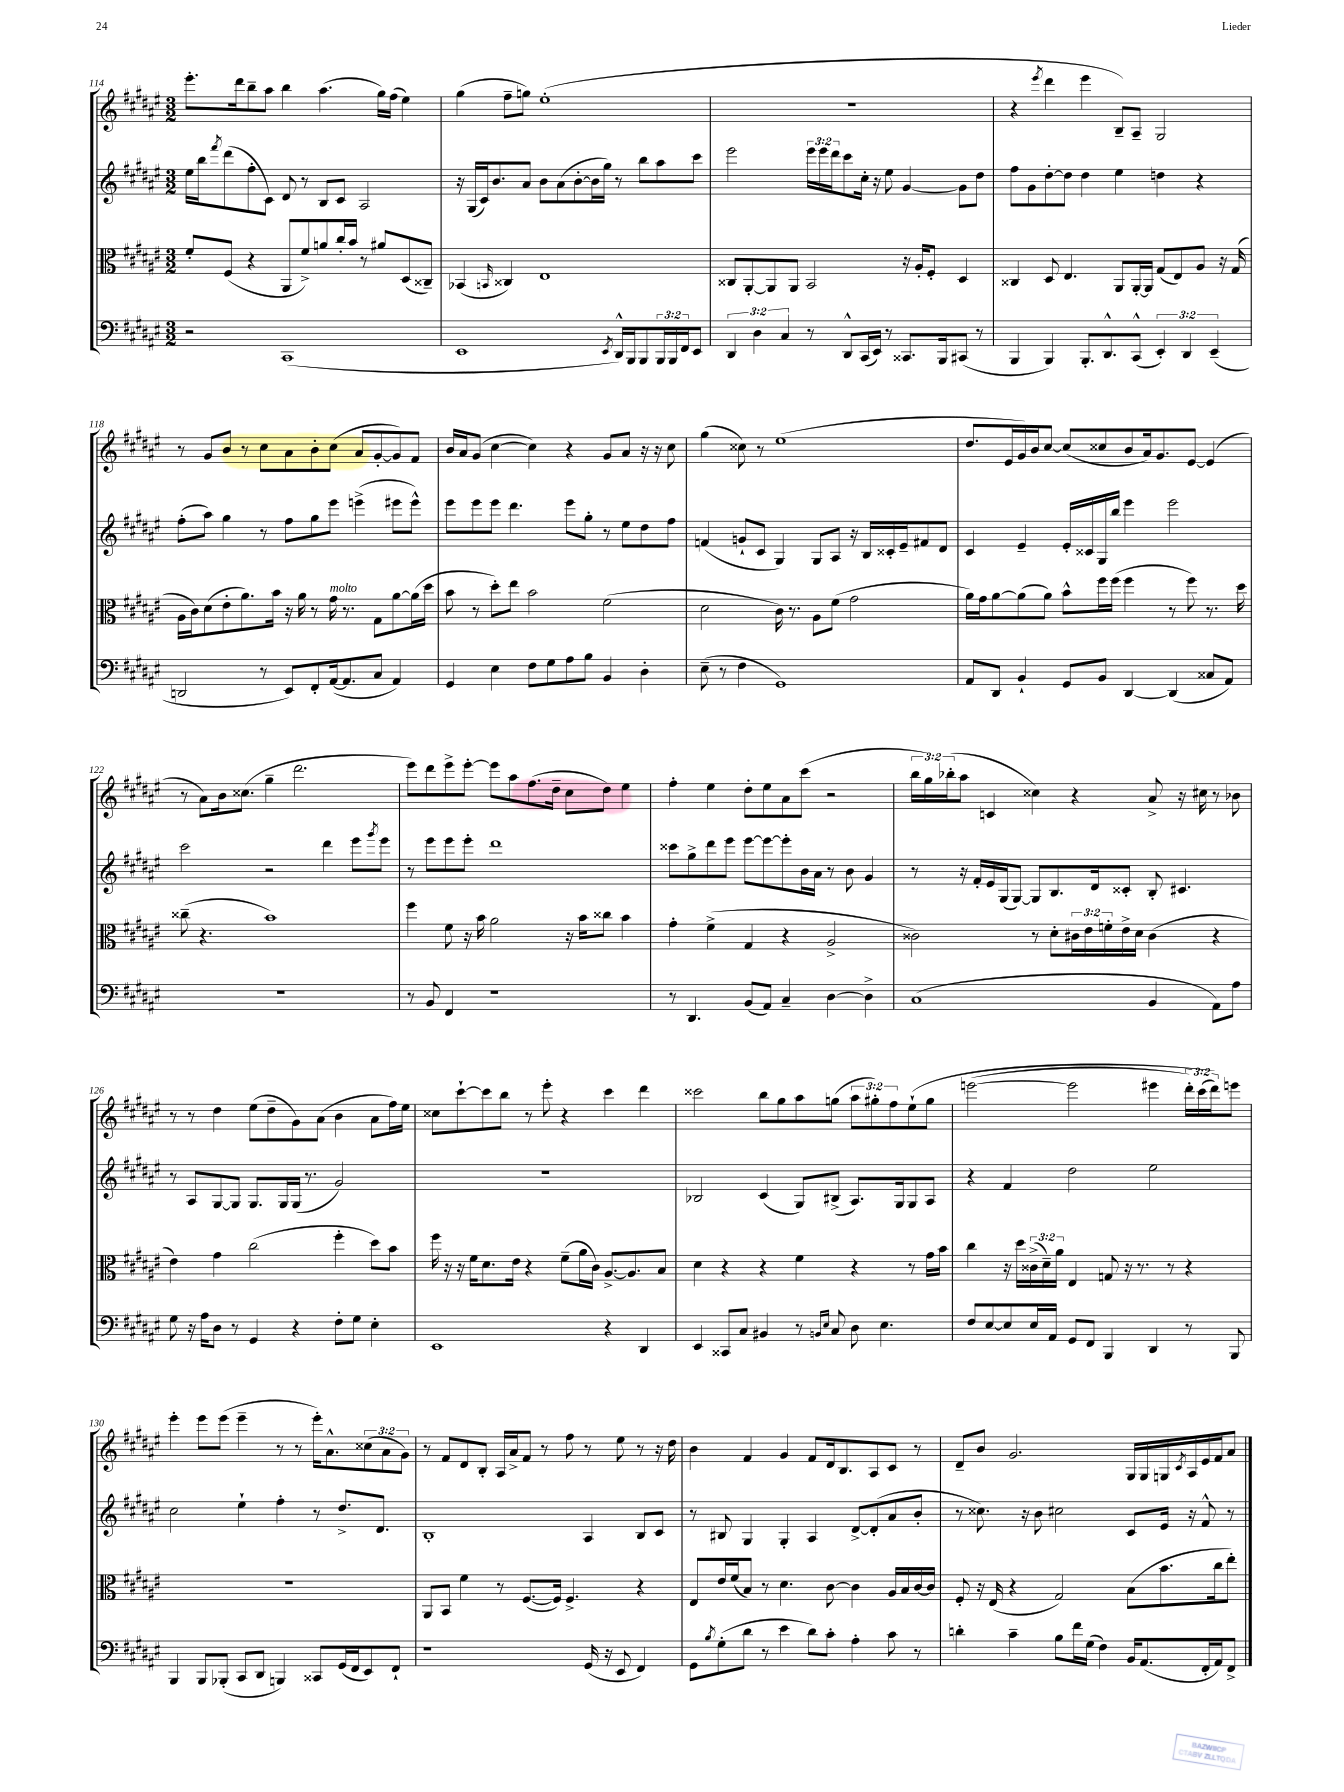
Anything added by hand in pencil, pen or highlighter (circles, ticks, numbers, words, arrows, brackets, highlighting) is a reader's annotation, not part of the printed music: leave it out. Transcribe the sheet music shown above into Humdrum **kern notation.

**kern	**kern	**kern	**kern
*part4	*part3	*part2	*part1
*staff4	*staff3	*staff2	*staff1
*clefF4	*clefC3	*clefG2	*clefG2
*k[f#c#g#d#a#e#]	*k[f#c#g#d#a#e#]	*k[f#c#g#d#a#e#]	*k[f#c#g#d#a#e#]
*M3/2	*M3/2	*M3/2	*M3/2
=114	=114	=114	=114
2r	8f#'/L	16ee#\LL	8.eee#'\L
.	.	16bb\J	.
.	.	8qfff#/	.
.	(8F#/J	(8ddd#\	.
.	.	.	16ddd#\k
.	4r	8ff#'\	8bb~\
.	.	8c#\J)	8aa#\J
(1CC#	8AA#/L	8d#/	4bb\
.	8f#^/)	8r	.
.	8an/	8B/L	(4.aa#\
.	16cc#'/L	8c#/J	.
.	16b/JJ	.	.
.	8r	2A#/	.
.	8a#X/L	.	16gg#\LL)
.	.	.	(16ff#\JJ
.	(8D#/	.	4ee#\)
.	8C##X~/J)	.	.
=115	=115	=115	=115
1EE#	(4BB-X/	16r	(4gg#\
.	.	(16G#/LL	.
.	.	16c#/J)	.
.	.	8.b/	.
.	16qqBBn/	.	.
.	4C##X/)	.	8ff#~\L
.	.	8a#/J	8ggn\J)
.	1E#	8b\L	(1ee#'
.	.	(8a#\	.
.	.	[8b'\	.
.	.	16b\L]	.
.	.	16gg#\JJ)	.
8qEE#/	.	.	.
16DD#^^/LL)	.	8r	.
16BBB/J	.	.	.
8BBB/	.	8bb\L	.
24BBB/L	.	8aa#\	.
24BBB/	.	.	.
24FF#/J	.	.	.
8EE#/J	.	8ccc#\J	.
=116	=116	=116	=116
6DD#/	8C##X/L	2eee#\	1.r
.	[8AA#'/	.	.
6D#\	.	.	.
.	8AA#/]	.	.
6C#/	.	.	.
.	8AA#/J	.	.
8r	2BB/	24eee#\LL	.
.	.	24eee#\	.
.	.	24ddd#\J	.
8DD#^^/L	.	8ccc#\	.
(16CC#/L	.	16cc#'\Jk	.
16EE#/JJ)	.	16r	.
8r	.	8ee#\	.
8.CC##X/L	16r	[4g#/	.
.	16A#'/KL	.	.
.	8F#'/J	.	.
16BBB/k	.	.	.
(8CC#X/J	4D#/	8g#\L]	.
8r	.	8dd#\J	.
=117	=117	=117	=117
4BBB/	4C##X/	8ff#\L	4r
.	.	8g#\	.
.	.	.	8qeee#/
4BBB/)	8D#/	[8dd#'\	4ddd#\
.	4.E#/	8dd#\J]	.
8.BBB'/L	.	4dd#\	4eee#\
8.DD#^^/	.	.	.
.	8AA#/L	4ee#\	8B~/L)
(8CC#^^/J	[16AA#'/L	.	8A#~/J
.	16AA#/JJ]	.	.
6EE#'/)	(8G#/L	4ddn\	2G#/
.	8E#/)	.	.
6DD#/	.	.	.
.	8A#/J	4r	.
(6EE#~/	.	.	.
.	16r	.	.
.	(16G#/	.	.
!!LO:LB:g=z
=118	=118	=118	=118
2DDn/	16A#\LL	(8ff#'\L	8r
.	16c#\J)	.	.
.	(8d#\	8aa#\J)	8g#/L
.	8e#'\	4gg#\	8b/J
.	8.a#\)	.	8r
8r	.	8r	8cc#\L
.	16b\Jk	.	.
8EE#/L)	16r	8ff#\L	8a#\
.	16a#\	.	.
8FF#'/	8r	8gg#\	8b'\
!	!LO:TX:a:i:t=molto	!	!
([16AA#/k	16g#\	8eee#\J	(8cc#\J
8.AA#/]	8.r	.	.
.	.	(4eeen^\	8a#/L
8C#/J	8G#\L	.	[8g#'/
4AA#/)	[8a#\	8eee#X\L	8g#/])
.	(16a#\L]	8eee#^^\J)	8f#/J
.	16dd#\JJ	.	.
=119	=119	=119	=119
4GG#/	8b\	8eee#\L	16b/LL
.	.	.	16a#/J
.	8r	8eee#\	(8g#/J
4E#\	8dd#'\L)	8eee#\J	[4cc#\
.	8ee#\J	4.ddd#\	.
8F#\L	2b\	.	4cc#\])
8G#\	.	.	.
8A#\	.	8eee#\L	4r
8B\J	.	8gg#'\J	.
4BB/	(2f#\	8r	8g#/L
.	.	8ee#\L	8a#/J
4D#'\	.	8dd#\	16r
.	.	.	16r
.	.	8ff#\J	8cc#\
=120	=120	=120	=120
(8E#~\	2d#\	(4fn/	(4gg#\
8r	.	.	.
4F#\	.	8gn`/L	8cc##X\)
.	.	8c#/J	8r
1GG#)	16c#\)	4G#/)	(1ee#
.	8.r	.	.
.	8A#\L	8G#/L	.
.	(8f#\J	8A#/J	.
.	2g#\	16r	.
.	.	16B/LL	.
.	.	16c##X'/	.
.	.	16e#~/J	.
.	.	8f#X/	.
.	.	8d#/J	.
=121	=121	=121	=121
8AA#/L	16a#\LL)	4c#/	8.dd#/L
.	16g#\J	.	.
8DD#/J	[8a#\	.	.
.	.	.	16e#/L
4BB`/	(8a#\]	4e#~/	16g#/)
.	.	.	16b/J
.	8a#\J)	.	[8cc#/J
8GG#/L	8b^^\L	16e#'/LL	(8cc#/L]
.	.	16c##X/	.
8BB/J	16ff#\L	16G#/	8cc##X/
.	(16ff#\JJ	16bb/JJ	.
[4DD#/	4ff#\	4eee#\	8b/
.	.	.	16a#/k)
.	.	.	8.g#/
(4DD#/]	8r	2eee#\	.
.	8ff#\)	.	[8e#/J
8C##X/L	8.r	.	(4e#/]
8AA#/J)	.	.	.
.	16dd#\	.	.
!!LO:LB:g=z
=122	=122	=122	=122
1.r	(8cc##X~\	2ccc#\	8r
.	4.r	.	8a#\L)
.	.	.	16b\k
.	.	.	(8.cc##X\J
.	1b)	2r	4gg#~\
.	.	.	2.ddd#\
.	.	4ddd#\	.
.	.	8eee#\L	.
.	.	8qggg#/	.
.	.	8eee#\J	.
=123	=123	=123	=123
8r	4ff#\	8r	8eee#\L)
8BB/	.	8eee#\L	8ddd#\
4FF#/	8f#\	8eee#\	8eee#^\
.	16r	8eee#'\J	[8eee#'\J
.	16b\	.	.
1r	2a#\	1ddd#	8eee#\L]
.	.	.	8aa#\
.	.	.	(8.ff#\
.	.	.	16dd#~\Jk
.	16r	.	8cc#\L
.	16b\KL	.	.
.	8cc##X\J	.	8dd#\J)
.	4b\	.	4ee#\
=124	=124	=124	=124
8r	4g#'\	8ccc##X\L	4ff#'\
4.DD#/	.	8gg#^\	.
.	(4f#^\	8ddd#\	4ee#\
.	.	8eee#\J	.
(8BB/L	4G#/	[8eee#\L	8dd#'\L
8AA#/J)	.	8eee#\_	8ee#\
4C#~/	4r	8eee#'\]	8a#\
.	.	16b\L	(8ccc#\J
.	.	16a#\JJ	.
[4D#\	2A#^/	8r	2r
.	.	8b\	.
4D#^\]	.	4g#/	.
=125	=125	=125	=125
(1C#	2c##X\)	8r	24bb\LL
.	.	.	24gg#\)
.	.	.	(24bb-X'\J
.	.	16r	8aa#\J
.	.	16f#'/LL	.
.	.	16e#/	4cn/
.	.	(16G#/J	.
.	.	[8G#/J)	.
.	8r	8G#/L]	4cc##X\)
.	8d#'\L	8.B/	.
.	24c#X\L	.	4r
.	24e#\	.	.
.	.	16d#/k	.
.	24fn'\	.	.
.	16e#^\	8c##X'/J	.
.	16d#\JJ	.	.
4BB/	(4c#\	8B'/	8a#^/
.	.	4.c#X/	16r
.	.	.	16cc#X\
8AA#\L)	4r	.	8r
8A#\J	.	.	8b-X\
!!LO:LB:g=z
=126	=126	=126	=126
8G#\	4e#\)	8r	8r
16r	.	8A#/L	8r
16A#\KL	.	.	.
8D#\J	4g#\	[8G#/	4dd#\
8r	.	8G#/J]	.
4GG#/	(2cc#\	8.G#/L	(8ee#\L
.	.	.	8dd#~\
.	.	16G#/L	.
4r	.	(16G#/JJ	8g#\)
.	.	8.r	.
.	.	.	(8a#\J
8F#'\L	4ff#'\	2g#/)	4b\
8G#\J	.	.	.
4E#'\	8dd#\L)	.	8a#\L
.	8b\J	.	16ff#\L)
.	.	.	16ee#\JJ
=127	=127	=127	=127
1EE#	16ff#\	1.r	8cc##X\L
.	16r	.	.
.	16r	.	[8ccc#`\
.	16f#\KL	.	.
.	8.d#\	.	8ccc#\]
.	.	.	8bb\J
.	16e#\Jk	.	.
.	4r	.	8r
.	.	.	8eee#'\
.	(8f#~\L	.	4r
.	16a#\L	.	.
.	16c#\JJ)	.	.
4r	[8.A#^/L	.	4ccc#\
.	8.A#/]	.	.
4DD#/	.	.	4ddd#\
.	8B/J	.	.
=128	=128	=128	=128
4EE#/	4d#\	2B-X/	2ccc##X\
8CC##X/L	4r	.	.
8C#/J	.	.	.
4BB#X/	4r	(4c#/	8bb\L
.	.	.	8gg#\
8r	4f#\	8G#/L)	8aa#\
16qqBBn/LL	.	.	.
16qqE#/JJ	.	.	.
8C#/	.	(8B#X^/J	(8ggn\J
8D#\	4r	8.A#/L)	12aa#\L
.	.	.	12gg#X'\)
4.E#\	.	.	.
.	.	.	12ff#\
.	.	16G#/k	.
.	8r	8G#/	(8ee#`\
.	16g#\LL	8A#/J	8gg#\J
.	16b\JJ	.	.
=129	=129	=129	=129
8F#/L	4cc#\	4r	([2eeen\
[8E#/	.	.	.
8E#/]	16r	4f#/	.
.	16dd#\LL	.	.
16E#/L	(24c##X^\	.	.
.	24d#~\)	.	.
16AA#/JJ	.	.	.
.	24a#\JJ	.	.
8GG#/L	4E#/	2dd#\	2eee\]
8FF#/J	.	.	.
4BBB/	8Gn/	.	.
.	16r	.	.
.	8.r	.	.
4DD#/	.	2ee#\	4eee#X\
.	8r	.	.
8r	4r	.	24ddd#'\LL)
.	.	.	(24ccc#\
.	.	.	24ddd#\J))
8BBB/	.	.	8eeen\J
!!LO:LB:g=z
=130	=130	=130	=130
4BBB/	1.r	2cc#\	4eee#'\
8BBB/L	.	.	8eee#\L
(8BBB-X'/J	.	.	(8eee#\J
8CC#/L	.	4ee#`\	4eee#~\
8DD#/J	.	.	.
4BBBn/)	.	4ff#'\	8r
.	.	.	8r
8CC##X/L	.	8r	16eee#'\KL)
.	.	.	8.a#^^\
(16GG#/L	.	8.dd#^/L	.
16FF#/J	.	.	.
8EE#/)	.	.	(12cc##X\
.	.	8.d#/J	.
.	.	.	12a#\
8FF#`/J	.	.	.
.	.	.	12g#\J)
=131	=131	=131	=131
1r	8AA#/L	1B'	8r
.	8BB/J	.	8f#/L
.	4f#\	.	8d#/
.	.	.	8B'/J
.	8r	.	16A#/LL
.	.	.	16a#^/J
.	([8.F#/L	.	8f#/J
.	.	.	8r
.	16F#/Jk])	.	.
.	4.F#^/	.	8ff#\
(16GG#/	.	4A#/	8r
16r	.	.	.
8EE#/	.	.	8ee#\
4FF#/)	4r	8B/L	8r
.	.	8c#/J	16r
.	.	.	16dd#\
=132	=132	=132	=132
8GG#\L	8E#/L	8r	4b\
8qB/	.	.	.
(8G#'\	16e#/L	8B#X/	.
.	(16f#/J	.	.
8d#\J	8B/J)	4G#/	4f#/
8r	8r	.	.
4e#\	4.d#\	4G#'/	4g#/
8d#\L)	.	4A#/	8f#/L
8c#'\J	[8c#\	.	16d#/k
.	.	.	8.B/
4A#'\	4c#\]	[8d#^/L	.
.	.	(8d#'/]	8A#/
8c#\	16A#/LL	8a#/	8c#/J
.	16B/	.	.
8r	[16c#/	8b'/J	8r
.	16c#/JJ]	.	.
=133	=133	=133	=133
4dn'\	8F#'/	8r	8d#~/L
.	16r	8.cc##X\)	8b/J
.	(16E#/	.	.
4c#~\	4r	.	2.g#/
.	.	16r	.
.	.	8b\	.
8B\L	2G#/)	2cc#X\	.
16f#\L	.	.	.
(16G#\JJ	.	.	.
4F#\)	.	.	.
16BB/KL	(8B\L	8c#/L	16G#/LL
(8.AA#/	.	.	16G#/
.	8.b\	16e#/Jk	16Gn/
.	.	.	8qc#/
.	.	16r	16A#/
16FF#'/L	.	8f#^^/	16e#/
16AA#/J)	16cc#\k	.	16f#/J
8FF#^/J	8ee#'\J)	8r	8a#/J
==	==	==	==
*-	*-	*-	*-
